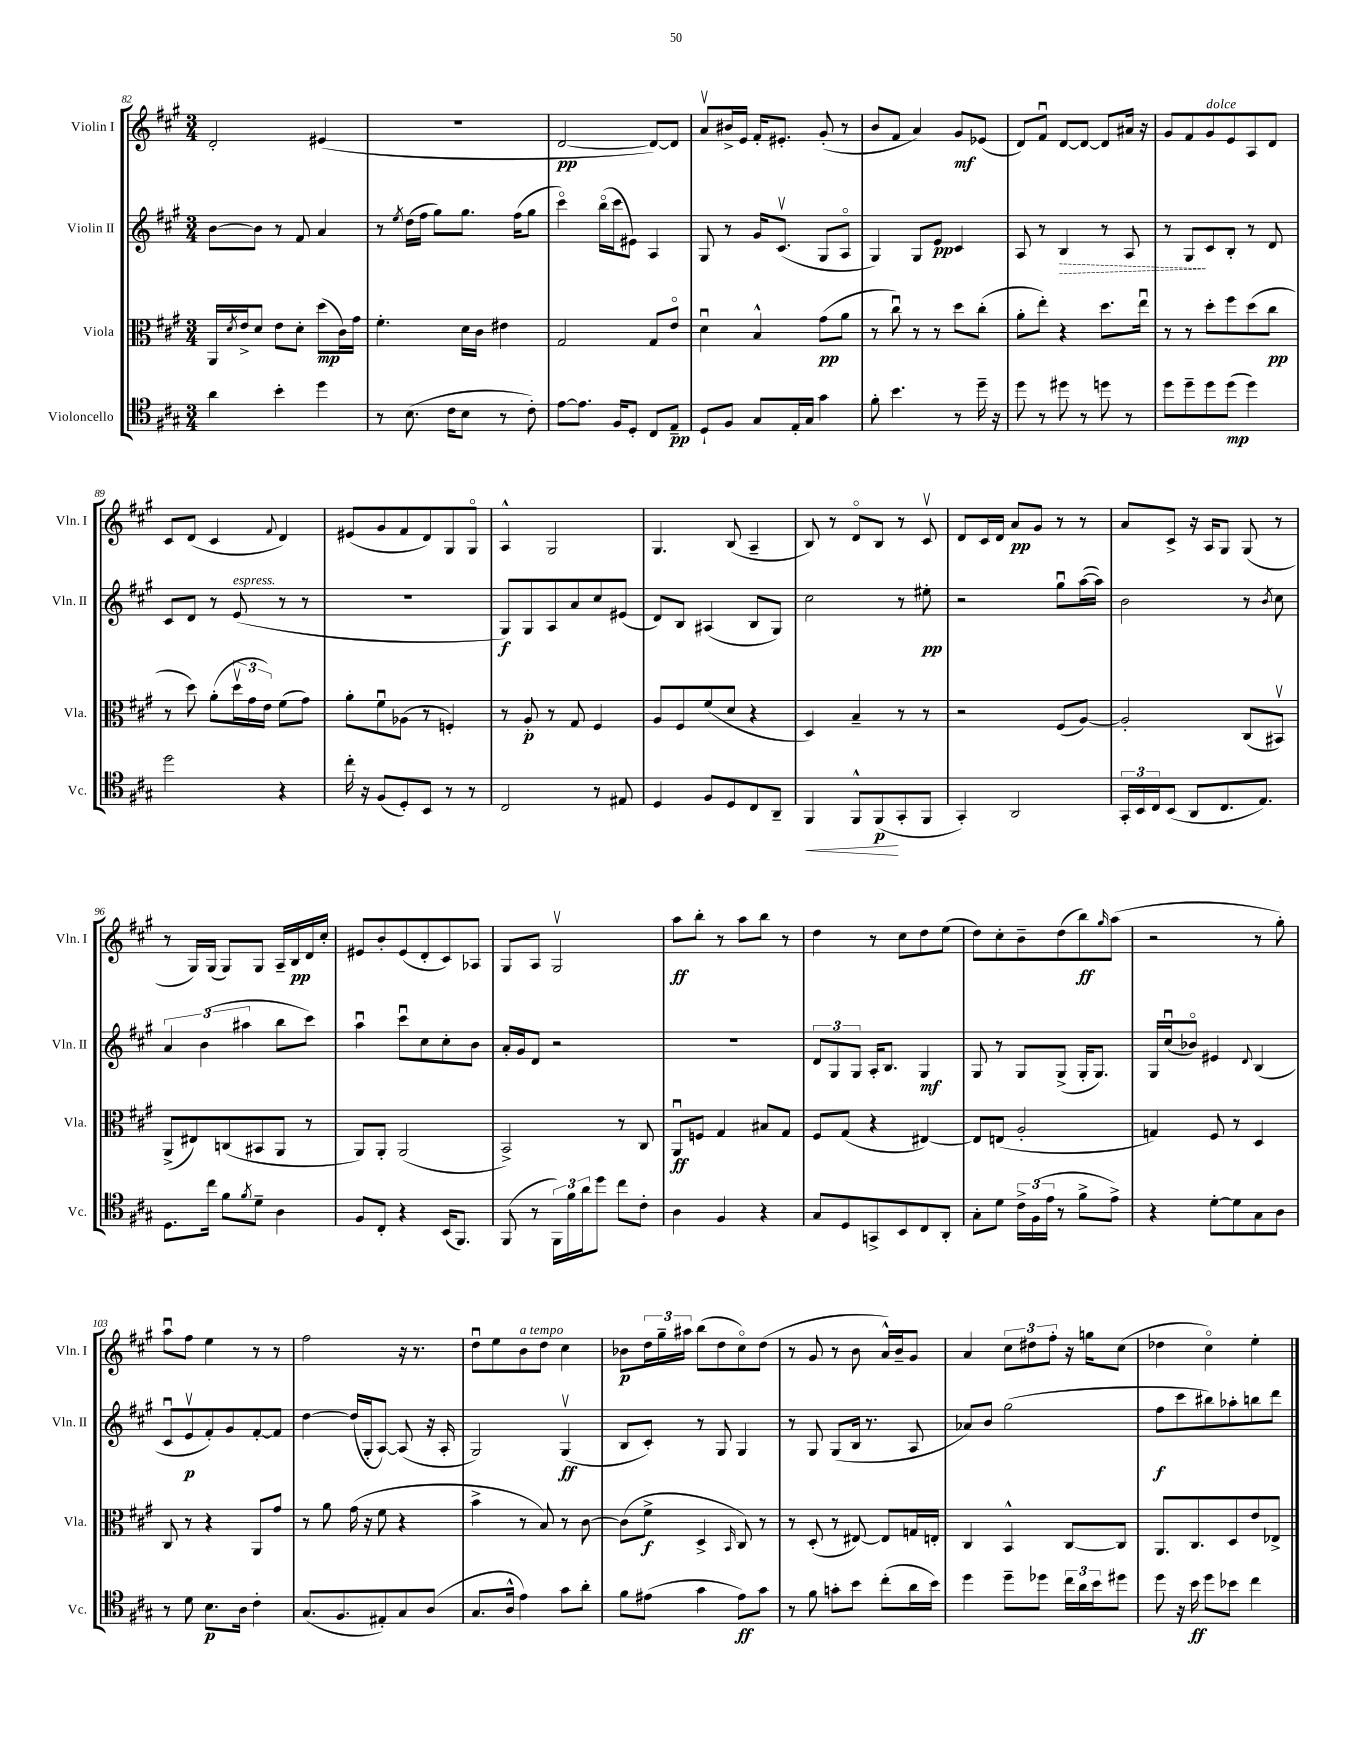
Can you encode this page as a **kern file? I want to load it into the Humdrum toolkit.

**kern	**kern	**kern	**kern
*staff4	*staff3	*staff2	*staff1
*clefC4	*clefC3	*clefG2	*clefG2
*k[f#c#g#]	*k[f#c#g#]	*k[f#c#g#]	*k[f#c#g#]
*M3/4	*M3/4	*M3/4	*M3/4
4a\	16AA/LL	[8b\L	2d'/
.	8qd/	.	.
.	16e^/J	.	.
.	8d/J	8b\]J	.
4b'\	8e\L	8r	.
.	8d'\J	8f#/	.
4dd\	(8dd\L	4a/	(4e#/
.	16c#\L)	.	.
.	16g#\JJ	.	.
=	=	=	=
8r	4.f#'\	8r	2.r
.	.	8qee/	.
(8.B\	.	(16dd\LL	.
.	.	16ff#\JJ	.
.	.	8gg#\L)	.
16c#\LK	.	.	.
8B\J	16d\LL	8.gg#\J	.
.	16c#\JJ	.	.
8r	4e#\	.	.
.	.	(16ff#\LK	.
8c#'\)	.	8gg#\J	.
=	=	=	=
[8e\L	2G#/	4ccc#o\)	[2d/
8.e\]J	.	.	.
.	.	(16bbo\LL	.
16F#/LK	.	16ccc#\J	.
8D'/J	.	8e#\J)	.
8C#/L	8G#/L	4A/	8d/_L)
8E~/J	8eo/J	.	8d/]J
=	=	=	=
8D`/L	4du\	8G#/	8av/L
8F#/J	.	8r	16b#^/L
.	.	.	16e/JJ
8G#/L	4B^^/	16g#/LK	16f#'/LK
.	.	(8.c#v/J	8.e#'/J
16E'/L	.	.	.
16G#/JJ	.	.	.
4g#\	(8g#\L	8G#/L	(8g#'/
.	8a\J	8Ao/J	8r
=	=	=	=
8f#'\	8r	4G#/)	8b/L
4.b\	8cc#u\)	.	8f#/J
.	8r	8G#/L	4a/)
.	8r	8e/J	.
8r	8dd\L	4c#/	8g#/L
16dd~\	(8cc#'\J	.	(8e-/J
16r	.	.	.
=	=	=	=
8dd\	8a'\L	8A/	8d/L)
8r	8ee'\J)	8r	8f#u/J
8dd#\	4r	4B/	[8d/L
8r	.	.	8d/_J
8dd\	8.dd\L	8r	8d/]L
8r	.	8A/	16a#/Jk
.	16eeu\Jk	.	16r
=	=	=	=
8dd\L	8r	8r	8g#/L
8dd~\	8r	8G#/L	8f#/
8dd\	8dd'\L	8c#/	8g#/
(8dd\J	8ff#\	8B'/J	8e/
4dd\)	(8dd\	8r	8A/
.	8cc#\J	8d/	8d/J
=	=	=	=
2dd\	8r	8c#/L	8c#/L
.	8dd\)	8d/J	(8d/J
.	(8a'\L	8r	4c#/
.	24ddv\L	(8e/	.
.	24g#\	.	.
.	24e\JJ)	.	.
.	.	.	8qqf#/
4r	(8f#\L	8r	4d/)
.	8g#\J)	8r	.
=	=	=	=
16cc#'\	8a'\L	2.r	(8e#/L
16r	.	.	.
(8F#/L	8f#u\	.	8g#/
8D'/)	(8A-\J	.	8f#/
8BB/J	8r	.	8d/)
8r	4F'/)	.	8G#/
8r	.	.	8G#o/J
=	=	=	=
2C#/	8r	8G#/L)	4A^^/
.	8A'/	8G#/	.
.	8r	8A/	2G#/
.	8G#/	8a/	.
8r	4F#/	8cc#/	.
8E#/	.	(8e#/J	.
=	=	=	=
4D/	8A/L	8d/L)	4.G#/
.	8F#/	8B/J	.
8F#/L	(8f#/	(4A#/	.
8D/	8d/J	.	(8B/
8C#/	4r	8B/L	4A~/
8AA~/J	.	8G#/J)	.
=	=	=	=
4FF#/	4D/)	2cc#\	8B/)
.	.	.	8r
8FF#^^/L	4B~/	.	8do/L
(8FF#/	.	.	8B/J
8GG#'/	8r	8r	8r
8FF#/J	8r	8ee#'\	8c#v/
=	=	=	=
4GG#'/)	2r	2r	8d/L
.	.	.	16c#/L
.	.	.	16d/JJ
2AA/	.	.	8a/L
.	.	.	8g#/J
.	(8F#/L	8gg#u\L	8r
.	[8A/J)	([16aa\L	8r
.	.	16aa\]JJ)	.
=	=	=	=
24GG#'/LL	2A'/]	2b\	8a/L
24BB/	.	.	.
24C#/J	.	.	.
(8BB/J	.	.	8c#^/J
8AA/L	.	.	16r
.	.	.	16A/LK
8.C#/	.	.	8G#/J
.	(8C#/L	8r	(8G#/
8.E/J)	.	.	.
.	.	8qb/	.
.	8BB#v/J)	8cc#\	8r
=	=	=	=
8.D\L	(8AA^/L	6a/	8r
.	8E#/)	.	16G#/LL)
.	.	(6b\	.
16cc#\Jk	.	.	(16G#/JJ
8f#\L	(8C/	.	8G#/L)
.	.	6aa#\	.
8qf#/	.	.	.
8d~\J	8BB#/	.	8G#/J
4A\	8AA/J	8bb\L	16A~/LL
.	.	.	16B/
.	8r	8ccc#\J)	16d/
.	.	.	16cc#'/JJ
=	=	=	=
8F#/L	8AA/L)	4aau\	8e#/L
8C#'/J	8AA'/J	.	8b'/
4r	(2AA/	8ccc#u\L	(8e#/
.	.	8cc#\	8d'/
(16BB/LK	.	8cc#'\	8c#/)
8.FF#/J)	.	.	.
.	.	8b\J	8A-/J
=	=	=	=
(8FF#/	2BB^/)	16a'/LL	8G#/L
.	.	16g#/J	.
8r	.	8d/J	8A/J
24FF#\LL)	.	2r	2G#v/
24f#\	.	.	.
24a\J	.	.	.
8dd\J	.	.	.
8cc#\L	8r	.	.
8c#'\J	8C#/	.	.
=	=	=	=
4A\	8AAu/L	2.r	8aa\L
.	8F/J	.	8bb'\J
4F#/	4G#/	.	8r
.	.	.	8aa\L
4r	8B#/L	.	8bb\J
.	8G#/J	.	8r
=	=	=	=
8G#/L	8F#/L	12d/L	4dd\
.	.	12G#/	.
8D/	(8G#/J	.	.
.	.	12G#/J	.
8GG^/	4r	16A'/LK	8r
.	.	8.B/J	.
8BB/	.	.	8cc#\L
8C#/	[4E#/)	4G#/	8dd\
8AA'/J	.	.	(8ee\J
=	=	=	=
8G#'\L	8E#/]L	8G#/	8dd\L)
8d\J	(8E/J	8r	8cc#'\
24c#^\LL	2A'/	8G#/L	8b~\
(24F#\	.	.	.
24e\JJ	.	.	.
8r	.	(8G#^/J	(8dd\
8f#^\L	.	16G#'/LK	8bb\)
.	.	8.G#/J)	.
.	.	.	16qqgg#/
8e^\J)	.	.	(8aa\J
=	=	=	=
4r	4G/)	16G#/LL	2r
.	.	(16cc#u/J	.
.	.	8b-o/J)	.
[8d'\L	8F#/	4e#/	.
8d\]	8r	.	.
.	.	8qqd/	.
8G#\	4D/	(4B/	8r
8A\J	.	.	8gg#'\)
=	=	=	=
8r	8C#/	8c#u/L	8aau\L
8d\	8r	8ev/	8ff#\J
8.B\L	4r	8f#'/)	4ee\
.	.	8g#/	.
16A\Jk	.	.	.
4c#'\	8AA/L	[8f#'/	8r
.	8g#/J	8f#/]J	8r
=	=	=	=
(8.G#/L	8r	[4dd\	2ff#\
.	8a\	.	.
8.F#/	.	.	.
.	(16g#\	(16dd/]LL	.
.	16r	16G#'/J	.
8E#'/)	8f#\	[8A/J)	.
8G#/	4r	(8A/]	16r
.	.	.	8.r
(8A/J	.	16r	.
.	.	16A'/	.
=	=	=	=
8.G#/L	4b^\	2G#/)	8ddu\L
.	.	.	8ee\
16A^^/Jk	.	.	.
4e\)	8r	.	8b\
.	8B/)	.	8dd\J
8g#\L	8r	(4G#v/	4cc#\
8a'\J	[8c#\	.	.
=	=	=	=
8f#\L	(8c#\]L	8B/L	8b-\L
(8e#\J	8f#^\J	8c#'/J)	24dd\L
.	.	.	24gg#~\
.	.	.	24aa#\JJ
4g#\	4D^/	8r	(8bb\L
.	.	8G#/	8dd\
.	16qqBB/	.	.
8e#\L)	8C#/)	4G#/	8cc#o\)
8g#\J	8r	.	(8dd\J
=	=	=	=
8r	8r	8r	8r
8f#\	(8D'/	8G#/	8g#/
8g'\L	8r	(8G#/L	8r
8b\J	[8E#/)	16B/Jk	8b\
.	.	8.r	.
(8cc#'\L	8E#/]L	.	16a^^/LL)
.	.	.	16b~/J
16a\L	16G/L	8A/	8g#/J
16b\JJ)	16E'/JJ	.	.
=	=	=	=
4dd\	4C#/	8a-/L)	4a/
.	.	8b/J	.
8dd~\L	4BB^^/	(2gg#\	12cc#\L
.	.	.	12dd#\
8dd-\J	.	.	.
.	.	.	12ff#'\J
24cc#\LL	[8C#/L	.	16r
24a\	.	.	.
.	.	.	16gg\LK
24b\J	.	.	.
8dd#\J	8C#/]J	.	(8cc#\J
=	=	=	=
8dd\	8.AA/L	8ff#\L	4dd-\
16r	.	8ccc#\	.
16b\	8.C#/	.	.
8dd\L	.	8bb#\)	4cc#o\)
8b-\J	8D/	8aa-'\	.
4cc#\	8e/	8bb\	4ee'\
.	8E-^/J	8ddd\J	.
==	==	==	==
*-	*-	*-	*-
